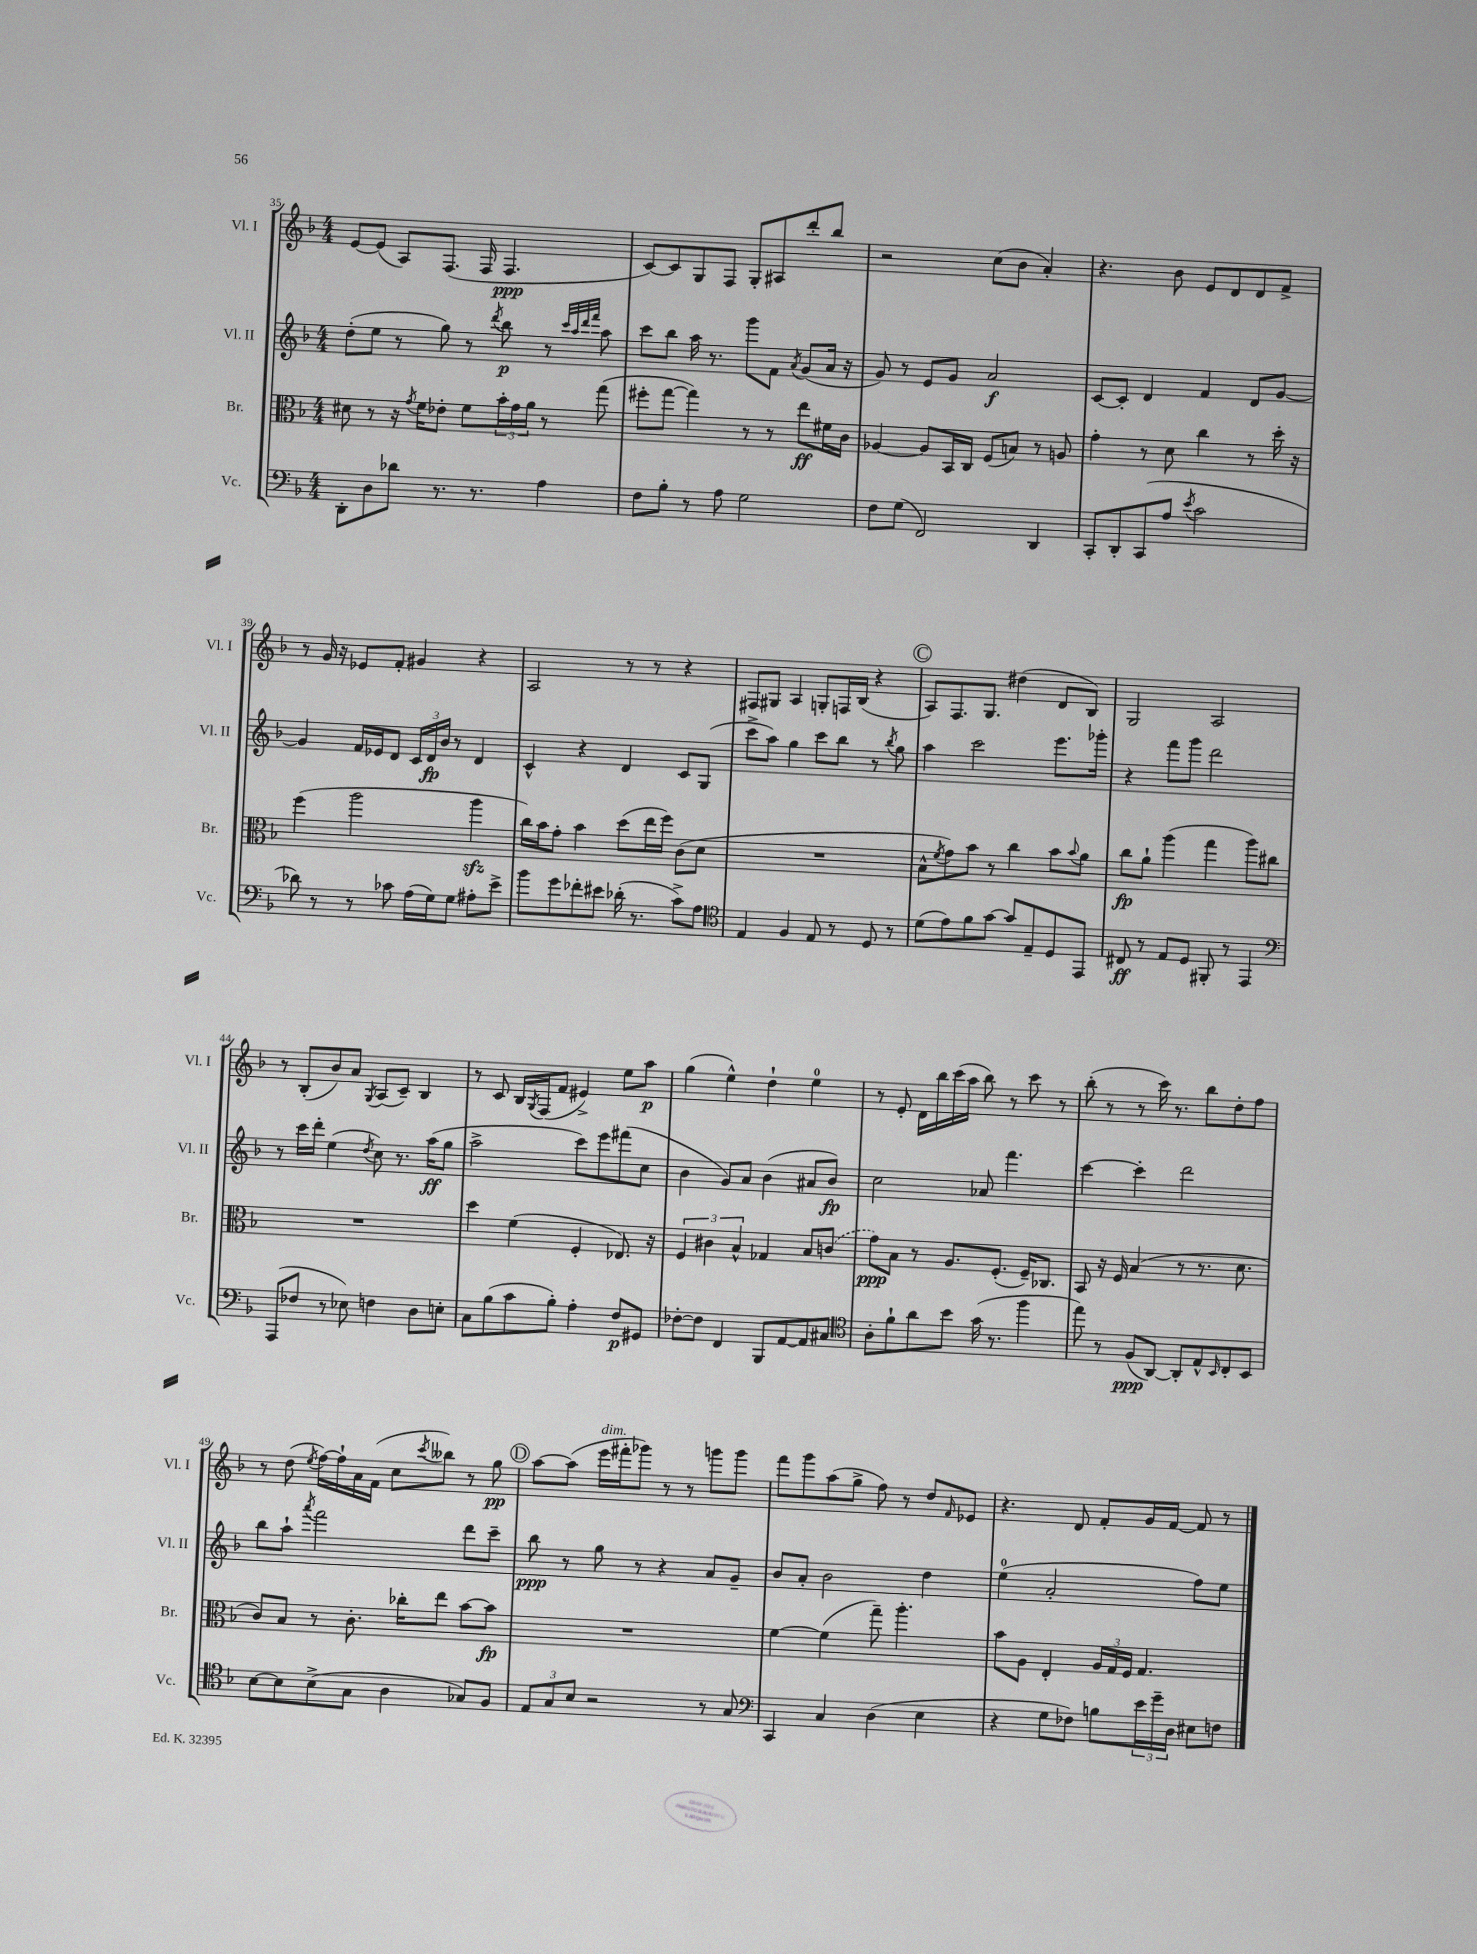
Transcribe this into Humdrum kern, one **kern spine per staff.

**kern	**dynam	**kern	**dynam	**kern	**dynam	**kern	**dynam
*part4	*part4	*part3	*part3	*part2	*part2	*part1	*part1
*staff4	*staff4	*staff3	*staff3	*staff2	*staff2	*staff1	*staff1
*I"Vc.	*	*I"Br.	*	*I"Vl. II	*	*I"Vl. I	*
*I'Vc.	*	*I'Br.	*	*I'Vl. II	*	*I'Vl. I	*
*clefF4	*	*clefC3	*	*clefG2	*	*clefG2	*
*k[b-]	*	*k[b-]	*	*k[b-]	*	*k[b-]	*
*M4/4	*	*M4/4	*	*M4/4	*	*M4/4	*
=35	=35	=35	=35	=35	=35	=35	=35
8DD'\L	.	8d#X\	.	(8dd'\L	.	[8e/L	.
8D\	.	8r	.	8ee\J	.	(8e/J]	.
8d-X\J	.	16r	.	8r	.	8A/L)	.
.	.	8qg/	.	.	.	.	.
.	.	16f\KL	.	.	.	.	.
8.r	.	8e-X'\J	.	8gg\)	.	(8.F/J	.
.	.	8f\L	.	8r	.	.	.
8.r	.	.	.	.	.	16F/	.
.	.	.	.	8qddd/	.	.	.
.	.	24b-'\L	.	8bb-\	p	4.F/	ppp
.	.	24g\	.	.	.	.	.
.	.	24a\JJ	.	.	.	.	.
4A\	.	8r	.	8r	.	.	.
.	.	.	.	32qqccc/LLL	.	.	.
.	.	.	.	32qqaa/	.	.	.
.	.	.	.	32qqddd/	.	.	.
.	.	.	.	32qqfff/JJJ	.	.	.
.	.	(8gg\	.	8aa\	.	.	.
=36	=36	=36	=36	=36	=36	=36	=36
8F\L	.	8ff#X'\L	.	8ccc\L	.	[8c/L)	.
8B-'\J	.	[8gg\J	.	8bb-\J	.	8c/]	.
8r	.	4gg\])	.	16aa\	.	8G/	.
.	.	.	.	8.r	.	.	.
8A\	.	.	.	.	.	8F/J	.
2G\	.	8r	.	8ggg\L	.	8G'/L	.
.	.	8r	.	8f\J	.	8A#X/	.
.	.	.	.	8qa/	.	.	.
.	.	8ee\L	ff	(8g/L	.	8ddd'/	.
.	.	16f#X\L	.	16a/Jk	.	8bb-/J	.
.	.	16c\JJ	.	16r	.	.	.
=37	=37	=37	=37	=37	=37	=37	=37
8F\L	.	[4A-X/	.	8g/)	.	2r	.
(8G\J	.	.	.	8r	.	.	.
2FF/)	.	8A-/L]	.	8e/L	.	.	.
.	.	16BB-/L	.	8g/J	.	.	.
.	.	16C/JJ	.	.	.	.	.
.	.	(8F/L	.	2a/	f	(8cc\L	.
.	.	8Bn/J)	.	.	.	8b-\J	.
4DD/	.	8r	.	.	.	4a'/)	.
.	.	8An/	.	.	.	.	.
=38	=38	=38	=38	=38	=38	=38	=38
8CC'/L	.	4g'\	.	[8c/L	.	4.r	.
8DD'/	.	.	.	8c'/J]	.	.	.
(8CC/	.	8r	.	4d/	.	.	.
8A/J	.	8d\	.	.	.	8b-\	.
8qe/	.	.	.	.	.	.	.
2c\	.	4cc\	.	4f/	.	8e/L	.
.	.	.	.	.	.	8d/	.
.	.	8r	.	8d/L	.	8d/	.
.	.	16dd'\	.	[8g/J	.	8f^/J	.
.	.	16r	.	.	.	.	.
!!LO:LB:g=z
=39	=39	=39	=39	=39	=39	=39	=39
8d-X\)	.	(4ff\	.	4g/]	.	8r	.
8r	.	.	.	.	.	16g/	.
.	.	.	.	.	.	16r	.
8r	.	2aa\	.	16f/LL	.	8e-X/L	.
.	.	.	.	16e-X/J	.	.	.
8c-X\	.	.	.	8d/J	.	8f'/J	.
(16A\LL	.	.	.	24c/LL	.	4g#X/	.
.	.	.	.	24d/	fp	.	.
16G\J)	.	.	.	.	.	.	.
.	.	.	.	24b-/JJ	.	.	.
8G\J	.	.	.	8r	.	.	.
8A#X'\L	.	4aazz\	.	4d/	.	4r	.
8e^\J	.	.	.	.	.	.	.
=40	=40	=40	=40	=40	=40	=40	=40
8b-\L	.	16cc\LL)	.	4c^^/	.	2A/	.
.	.	16b-\J	.	.	.	.	.
8g\	.	8g'\J	.	.	.	.	.
8f-X'\	.	4b-\	.	4r	.	.	.
8e#X\J	.	.	.	.	.	.	.
(16d-X'\	.	(8dd\L	.	4d/	.	8r	.
8.r	.	.	.	.	.	.	.
.	.	16ee\L	.	.	.	8r	.
.	.	16ff\JJ)	.	.	.	.	.
8c^\L)	.	(8c\L	.	8c/L	.	4r	.
8A\J	.	8d\J	.	(8G/J	.	.	.
=41	=41	=41	=41	=41	=41	=41	=41
*clefC4	*	*	*	*	*	*	*
4E/	.	1r	.	8ccc^\L	.	8F#X/L	.
.	.	.	.	8aa\J)	.	8G#X/J	.
4F/	.	.	.	4gg\	.	4A/	.
8E/	.	.	.	8ccc\L	.	8Gn'/L	.
8r	.	.	.	8bb-\J	.	16Fn/L	.
.	.	.	.	.	.	(16B-/JJ	.
8D/	.	.	.	8r	.	4r	.
.	.	.	.	8qbb-/	.	.	.
8r	.	.	.	8gg\	.	.	.
!!LO:REH:place=s1:t=C
=42	=42	=42	=42	=42	=42	=42	=42
(8d\L	.	8B-^^\L	.	4aa\	.	8A/L)	.
.	.	8qf/	.	.	.	.	.
8e\)	.	8g\)	.	.	.	8.F/	.
8f\	.	8b-\J	.	2ccc\	.	.	.
.	.	.	.	.	.	8.G/J	.
[8g\J	.	8r	.	.	.	.	.
8g/L]	.	4cc\	.	.	.	(4dd#X\	.
8E~/	.	.	.	.	.	.	.
8D/	.	8b-\L	.	8.eee\L	.	8d/L	.
.	.	8qqb-/	.	.	.	.	.
8EE/J	.	8a\J	.	.	.	8B-/J)	.
.	.	.	.	16ggg-X'\Jk	.	.	.
=43	=43	=43	=43	=43	=43	=43	=43
8C#X/	ff	8cc\L	fp	4r	.	2G/	.
8r	.	8a`\J	.	.	.	.	.
8E/L	.	(4aa\	.	8fff\L	.	.	.
8D/J	.	.	.	8ggg\J	.	.	.
8FF#X'/	.	4gg\	.	2ddd\	.	2A/	.
8r	.	.	.	.	.	.	.
4EE/	.	8aa\L)	.	.	.	.	.
.	.	8cc#X\J	.	.	.	.	.
!!LO:LB:g=z
=44	=44	=44	=44	=44	=44	=44	=44
*clefF4	*	*	*	*	*	*	*
(8AAA/L	.	1r	.	8r	.	8r	.
8F-X/J	.	.	.	16ccc\LL	.	(8B-'/L	.
.	.	.	.	16ddd'\JJ	.	.	.
8r	.	.	.	(4ee\	.	8b-/)	.
8E-X\)	.	.	.	.	.	8a/J	.
.	.	.	.	8qdd/	.	8qG/	.
4Fn\	.	.	.	8cc\)	.	(8A/L	.
.	.	.	.	8.r	.	8c~/J)	.
8D\L	.	.	.	.	.	4B-/	.
.	.	.	.	(16aa\KL	ff	.	.
8En'\J	.	.	.	8gg\J	.	.	.
=45	=45	=45	=45	=45	=45	=45	=45
8C\L	.	4dd\	.	2aa^\	.	8r	.
(8B-\	.	.	.	.	.	8c/	.
8c\	.	(4f\	.	.	.	16B-/LL	.
.	.	.	.	.	.	8qG/	.
.	.	.	.	.	.	(16F/J	.
8B-'\J)	.	.	.	.	.	8f/J	.
4A'\	.	4F'/	.	8ccc\L)	.	4e#X^/)	.
.	.	.	.	8eee\	.	.	.
8F/L	p	8.E-X/)	.	(8fff#X\	.	8ee\L	.
8GG#X/J	.	.	.	8cc\J	.	8aa\J	p
.	.	16r	.	.	.	.	.
=46	=46	=46	=46	=46	=46	=46	=46
[8F-X'\L	.	6F/	.	4b-\	.	(4gg\	.
8F-\J]	.	.	.	.	.	.	.
.	.	6c#X\	.	.	.	.	.
4FF/	.	.	.	8g/L)	.	4ee^^\)	.
.	.	6B-^^/	.	.	.	.	.
.	.	.	.	8a/J	.	.	.
8BBB-/L	.	4G-X/	.	(4b-\	.	4dd`\	.
[8AA/	.	.	.	.	.	.	.
8AA/]	.	8B-/L	.	8a#X/L	.	4ee\	.
8C#X/J	.	(8cn/J	.	8b-/J)	fp	.	.
=47	=47	=47	=47	=47	=47	=47	=47
*clefC4	*	*	*	*	*	*	*
8A'\L	.	8g\L)	ppp	2cc\	.	8r	.
8f`\	.	8B-\J	.	.	.	8e'/	.
8a\	.	8r	.	.	.	16d\LL	.
.	.	.	.	.	.	16bb-\	.
8b-\J	.	8.A/L	.	.	.	(16ccc\	.
.	.	.	.	.	.	16aa\JJ	.
(16g\	.	.	.	8a-X/	.	8bb-\)	.
8.r	.	(8.F'/J	.	.	.	.	.
.	.	.	.	4.fff\	.	8r	.
4ff\	.	16F~/KL)	.	.	.	8ccc\	.
.	.	8.C-X/J	.	.	.	.	.
.	.	.	.	.	.	8r	.
=48	=48	=48	=48	=48	=48	=48	=48
8ee\)	.	8BB-/	.	[4ccc\	.	(8bb-'\	.
8r	.	16r	.	.	.	8r	.
.	.	16F/	.	.	.	.	.
(8F/L	ppp	(4B-/	.	4ccc'\]	.	8r	.
[8AA/J)	.	.	.	.	.	16ccc\)	.
.	.	.	.	.	.	8.r	.
8AA'/L]	.	8r	.	2ddd\	.	.	.
8E^^/	.	8.r	.	.	.	8bb-\L	.
16qqBB-/	.	.	.	.	.	.	.
8C'/	.	.	.	.	.	8dd'\	.
.	.	8.d\	.	.	.	.	.
8BB-/J	.	.	.	.	.	8ff\J	.
!!LO:LB:g=z
=49	=49	=49	=49	=49	=49	=49	=49
[8B-\L	.	8c/L)	.	8bb-\L	.	8r	.
8B-\]	.	8B-/J	.	8aa`\J	.	(8dd\	.
.	.	.	.	8qaaa/	.	8qee/	.
(8B-^\	.	8r	.	2fff\	.	[16ff\LL)	.
.	.	.	.	.	.	16ff`\]	.
8G\J	.	8.c'\	.	.	.	16a\	.
.	.	.	.	.	.	(16f\JJ	.
4A\	.	.	.	.	.	8cc\L	.
.	.	16cc-X'\KL	.	.	.	.	.
.	.	.	.	.	.	8qccc/	.
.	.	8ee\J	.	.	.	8bb--X\J)	.
8G-X/L)	.	[8b-\L	.	8ddd\L	.	8r	.
8F/J	.	8b-\J]	fp	8ccc~\J	.	8gg\	pp
!!LO:REH:place=s1:t=D
=50	=50	=50	=50	=50	=50	=50	=50
12E/L	.	1r	.	8bb-\	ppp	[8aa\L	.
12G/	.	.	.	.	.	.	.
.	.	.	.	8r	.	(8aa\J]	.
12B-/J	.	.	.	.	.	.	.
!	!	!	!	!	!	!LO:TX:a:i:t=dim.	!
2r	.	.	.	8gg\	.	16eee\LL	.
.	.	.	.	.	.	16fff#X'\J	.
.	.	.	.	8r	.	8ggg-X\J)	.
.	.	.	.	4r	.	8r	.
.	.	.	.	.	.	8r	.
8r	.	.	.	8a/L	.	8gggn\L	.
8G/	.	.	.	8g~/J	.	8ggg\J	.
=51	=51	=51	=51	=51	=51	=51	=51
*clefF4	*	*	*	*	*	*	*
4CC/	.	[4f\	.	8b-/L	.	8fff\L	.
.	.	.	.	8a'/J	.	8ggg\	.
4C/	.	(4f\]	.	2b-\	.	(8aa\	.
.	.	.	.	.	.	8gg^\J	.
(4D\	.	8gg~\)	.	.	.	8ff\)	.
.	.	4.aa'\	.	.	.	8r	.
4E\	.	.	.	4dd\	.	8dd/L	.
.	.	.	.	.	.	16qqf/	.
.	.	.	.	.	.	8e-X/J	.
=52	=52	=52	=52	=52	=52	=52	=52
4r	.	8b-\L	.	(4ee\	.	4.r	.
.	.	8A\J	.	.	.	.	.
8G\L	.	4E'/	.	2a'/	.	.	.
8F-X\J)	.	.	.	.	.	8d/	.
8Bn\L	.	24A/LL	.	.	.	8f'/L	.
.	.	24G/	.	.	.	.	.
.	.	24F/JJ	.	.	.	.	.
24e\L	.	4.G/	.	.	.	16g/L	.
24g~\	.	.	.	.	.	.	.
.	.	.	.	.	.	[16f/JJ	.
24D\JJ	.	.	.	.	.	.	.
8E#X\L	.	.	.	8ff\L)	.	8f/]	.
8Fn\J	.	.	.	8ee\J	.	8r	.
==	==	==	==	==	==	==	==
*-	*-	*-	*-	*-	*-	*-	*-
